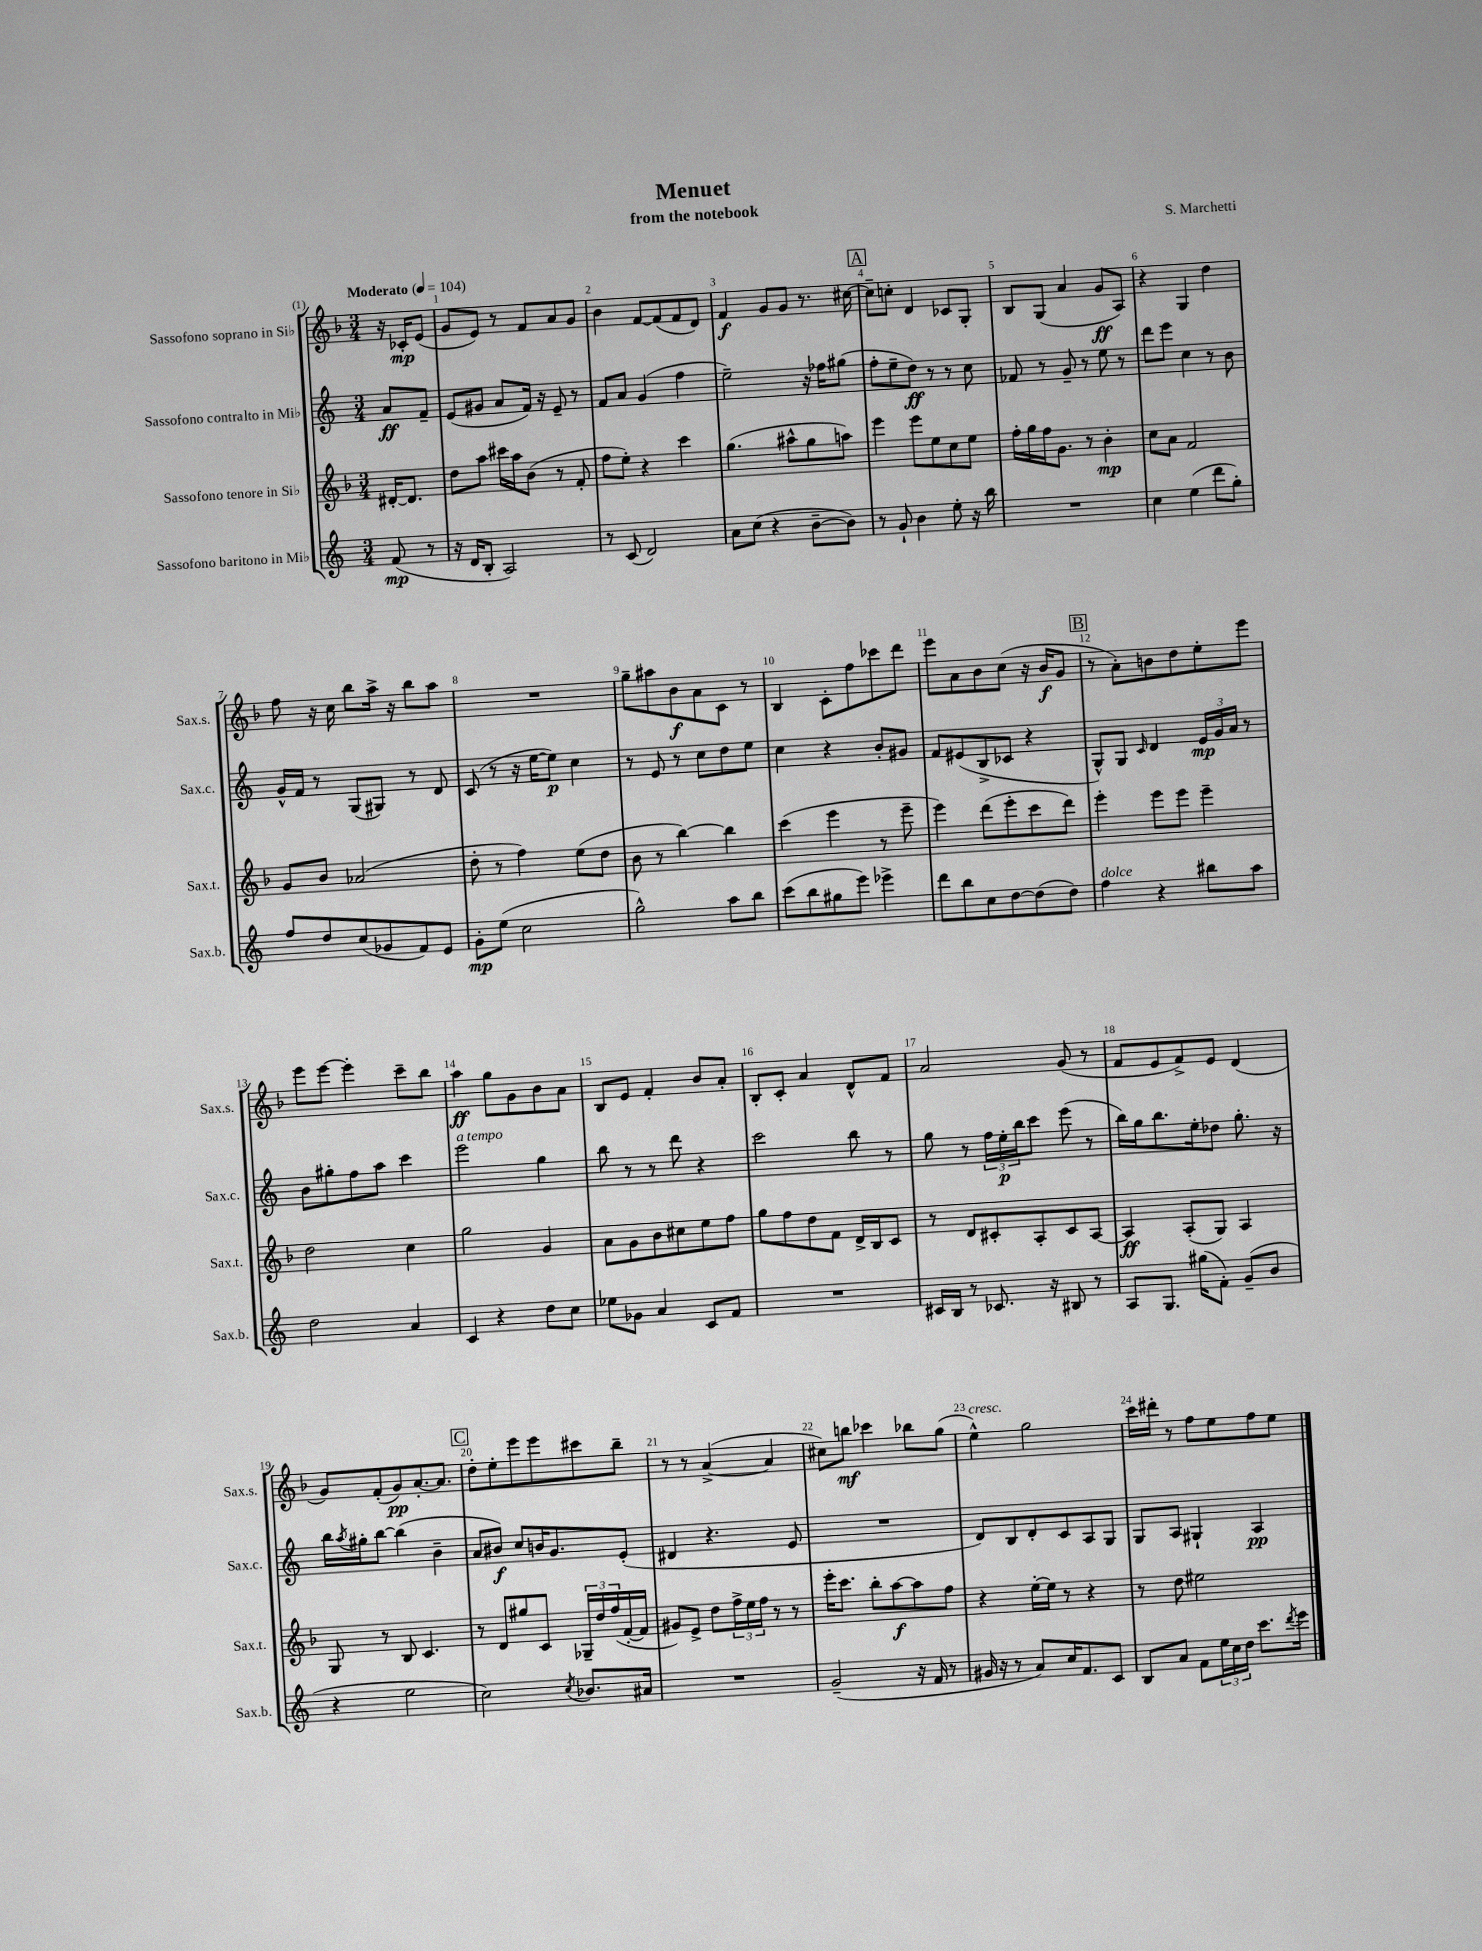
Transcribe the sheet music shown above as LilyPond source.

\header { title = "Menuet" composer = "S. Marchetti" subtitle = "from the notebook" }
<<
\new StaffGroup <<
\new Staff = "s0" \with { instrumentName = "Sassofono soprano in Sib" shortInstrumentName = "Sax.s." } {
    \clef treble \key f \major \numericTimeSignature \time 3/4 \partial 4 \tempo "Moderato" 4 = 104
    r16 ces'16-.\mp e'8( |
    g'8 e'8) r8 f'8 a'8 g'8 |
    bes'4 f'8~ f'8( f'8 d'8) |
    f'4\f g'8 g'8 r8. cis''16~ |
    \mark \markup { \box "A" } cis''8-- c''8-. d'4 ces'8 g8-. |
    bes8 g8( a'4 g'8\ff a8) |
    r4 g4 d''4 |
    f''8 r16 c''16 bes''8 a''16-> r16 bes''8 a''8 |
    R2. |
    g''8-- ais''8 bes'8\f a'8 c'8 r8 |
    bes4 c'8-. f''8 ces'''8 d'''8 |
    e'''8 a'8 bes'8 c''8( r16 bes'16\f g'8 |
    \mark \markup { \box "B" } r8 a'8-.) b'8 d''8 e''8-. e'''8 |
    e'''8 e'''8~ e'''4-. c'''8-- bes''8 |
    a''4\ff g''8 g'8 bes'8 a'8 |
    bes8 e'8 f'4-. bes'8 a'8-. |
    bes8-. c'8-. a'4 d'8-^ f'8 |
    a'2 g'8( r8 |
    f'8 e'8 f'8->) e'8 d'4( |
    g'8) f'8-.( g'8\pp) a'8.~-. a'8. |
    \mark \markup { \box "C" } d''8-. e''8-. e'''8 e'''8 cis'''8 bes''8-- |
    r8 r8 a'4~->( a'4 |
    cis''8) b''8\mf ces'''4 bes''8 g''8( |
    e''4-^^\markup { \italic "cresc." }) g''2 |
    c'''16 dis'''16-. r8 f''8 e''8 f''8 e''8 \bar "|." |
}
\new Staff = "s1" \with { instrumentName = "Sassofono contralto in Mib" shortInstrumentName = "Sax.c." } {
    \clef treble \key c \major \numericTimeSignature \time 3/4 \partial 4
    a'8\ff f'8-- |
    e'8( gis'8 a'8 f'16) r16 e'8-- r8 |
    f'8 a'8 g'4( f''4 |
    e''2--) r16 fes''16 gis''8( |
    \mark \markup { \box "A" } f''8-. e''8-- d''8\ff) r8 r8 c''8 |
    fes'8 r8 g'8-- r8 e''8 r8 |
    d'''8 e'''8 c''4 r8 b'8 |
    g'16-^ f'16 r8 g8( gis8) r8 d'8 |
    c'8( r8 r16 e''16~ e''8\p) c''4 |
    r8 e'8 r8 c''8 d''8 e''8 |
    c''4 r4 b'8-. gis'8 |
    f'8 eis'8( b8-> ces'8 r4 |
    \mark \markup { \box "B" } g8-^) g8 \grace { c'16 } d'4 \tuplet 3/2 { e'16\mp g'16 a'16 } r8 |
    b'8 gis''8-. f''8 a''8 c'''4 |
    e'''2^\markup { \italic "a tempo" } g''4 |
    b''8 r8 r8 d'''8 r4 |
    c'''2 b''8 r8 |
    g''8 r8 \tuplet 3/2 { f''16 e''16-.\p b''16 } c'''8 e'''8( r8 |
    b''16) g''16 b''8. e''16-. des''8 g''8.-. r16 |
    b''16 \acciaccatura { a''8 } gis''16-. b''8~ b''4( b'4-- |
    \mark \markup { \box "C" } a'8 bis'8\f) c''8 b'16 g'8. e'8-.( |
    dis'4 r4. e'8 |
    R2. |
    d'8) b8 d'8-. c'8 a8 g8 |
    g8 a8 gis4-! a4\pp \bar "|." |
}
\new Staff = "s2" \with { instrumentName = "Sassofono tenore in Sib" shortInstrumentName = "Sax.t." } {
    \clef treble \key f \major \numericTimeSignature \time 3/4 \partial 4
    dis'16~-. dis'8. |
    d''8 a''8 cis'''16 a''16 bes'8( r8 f'8-. |
    f''8 e''8-.) r4 c'''4 |
    g''4.( ais''8-^ g''8 a''8) |
    \mark \markup { \box "A" } e'''4 e'''8 e''8 c''8 e''8 |
    f''16-. g''16 f''16 g'8. r8 bes'4-.\mp |
    c''8 a'8 f'2 |
    g'8 bes'8 aes'2( |
    d''8-. r8 f''4) e''8( d''8 |
    bes'8 r8 bes''4~) bes''4 |
    c'''4( e'''4 r8 e'''8-- |
    e'''4) d'''8( e'''8-. c'''8 d'''8) |
    \mark \markup { \box "B" } e'''4-. e'''8 e'''8 e'''4-- |
    d''2 c''4 |
    g''2 g'4 |
    a'8 g'8 bes'8 cis''8 e''8 f''8 |
    g''8 f''8 d''8 f'8 d'16-> bes16 c'8 |
    r8 d'8 cis'8-. a8-. cis'8 a8~ |
    a4\ff a8-.( g8) a4 |
    g8 r8 bes8 c'4. |
    \mark \markup { \box "C" } r8 d'8 gis''8 c'8 \tuplet 3/2 { ges16-- d''16 f''16( } f'16~-. f'16 |
    gis'8) e'8-> d''8 \tuplet 3/2 { f''16-> e''16 f''16 } r8 r8 |
    e'''16-. c'''8. bes''8-. a''8~\f a''8 f''8 |
    r4 e''16~-. e''16 r8 r4 |
    r8 d''8 eis''2 \bar "|." |
}
\new Staff = "s3" \with { instrumentName = "Sassofono baritono in Mib" shortInstrumentName = "Sax.b." } {
    \clef treble \key c \major \numericTimeSignature \time 3/4 \partial 4
    f'8\mp( r8 |
    r16 d'16 b8-. a2) |
    r8 c'8( d'2) |
    a'8 c''8( r4 b'8~-- b'8) |
    \mark \markup { \box "A" } r8 g'8-! b'4 e''8-. r16 b''16 |
    R2. |
    c''4 e''4( d'''8 g''8-.) |
    f''8 d''8 c''8( ges'8 f'8) e'8 |
    g'8-.\mp e''8( c''2 |
    g''2-^) a''8 b''8 |
    c'''8( b''8 gis''8 e'''8) ees'''4-> |
    d'''8 b''8 c''8 d''8~ d''8( d''8) |
    \mark \markup { \box "B" } f''4^\markup { \italic "dolce" } r4 bis''8 a''8 |
    d''2 a'4 |
    c'4 r4 d''8 c''8 |
    ees''8 ges'8 a'4 c'8 f'8 |
    R2. |
    cis'16 b16 r8 ces'8. r16 bis8 r8 |
    a8 g8. gis''16( f'8-.) g'8--( b'8 |
    r4 e''2 |
    \mark \markup { \box "C" } c''2) \acciaccatura { c''8 } bes'8. ais'16 |
    R2. |
    g'2--( r16 f'16 r8 |
    gis'16 r16 r8 a'8) c''16 f'8. c'8 |
    b8 a'8 f'8 \tuplet 3/2 { e''16 c''16 d''16 } c'''8. \acciaccatura { d'''8 } e'''16 \bar "|." |
}
>>
>>
\layout { \context { \Score \override BarNumber.break-visibility = ##(#f #t #t) barNumberVisibility = #all-bar-numbers-visible } }
